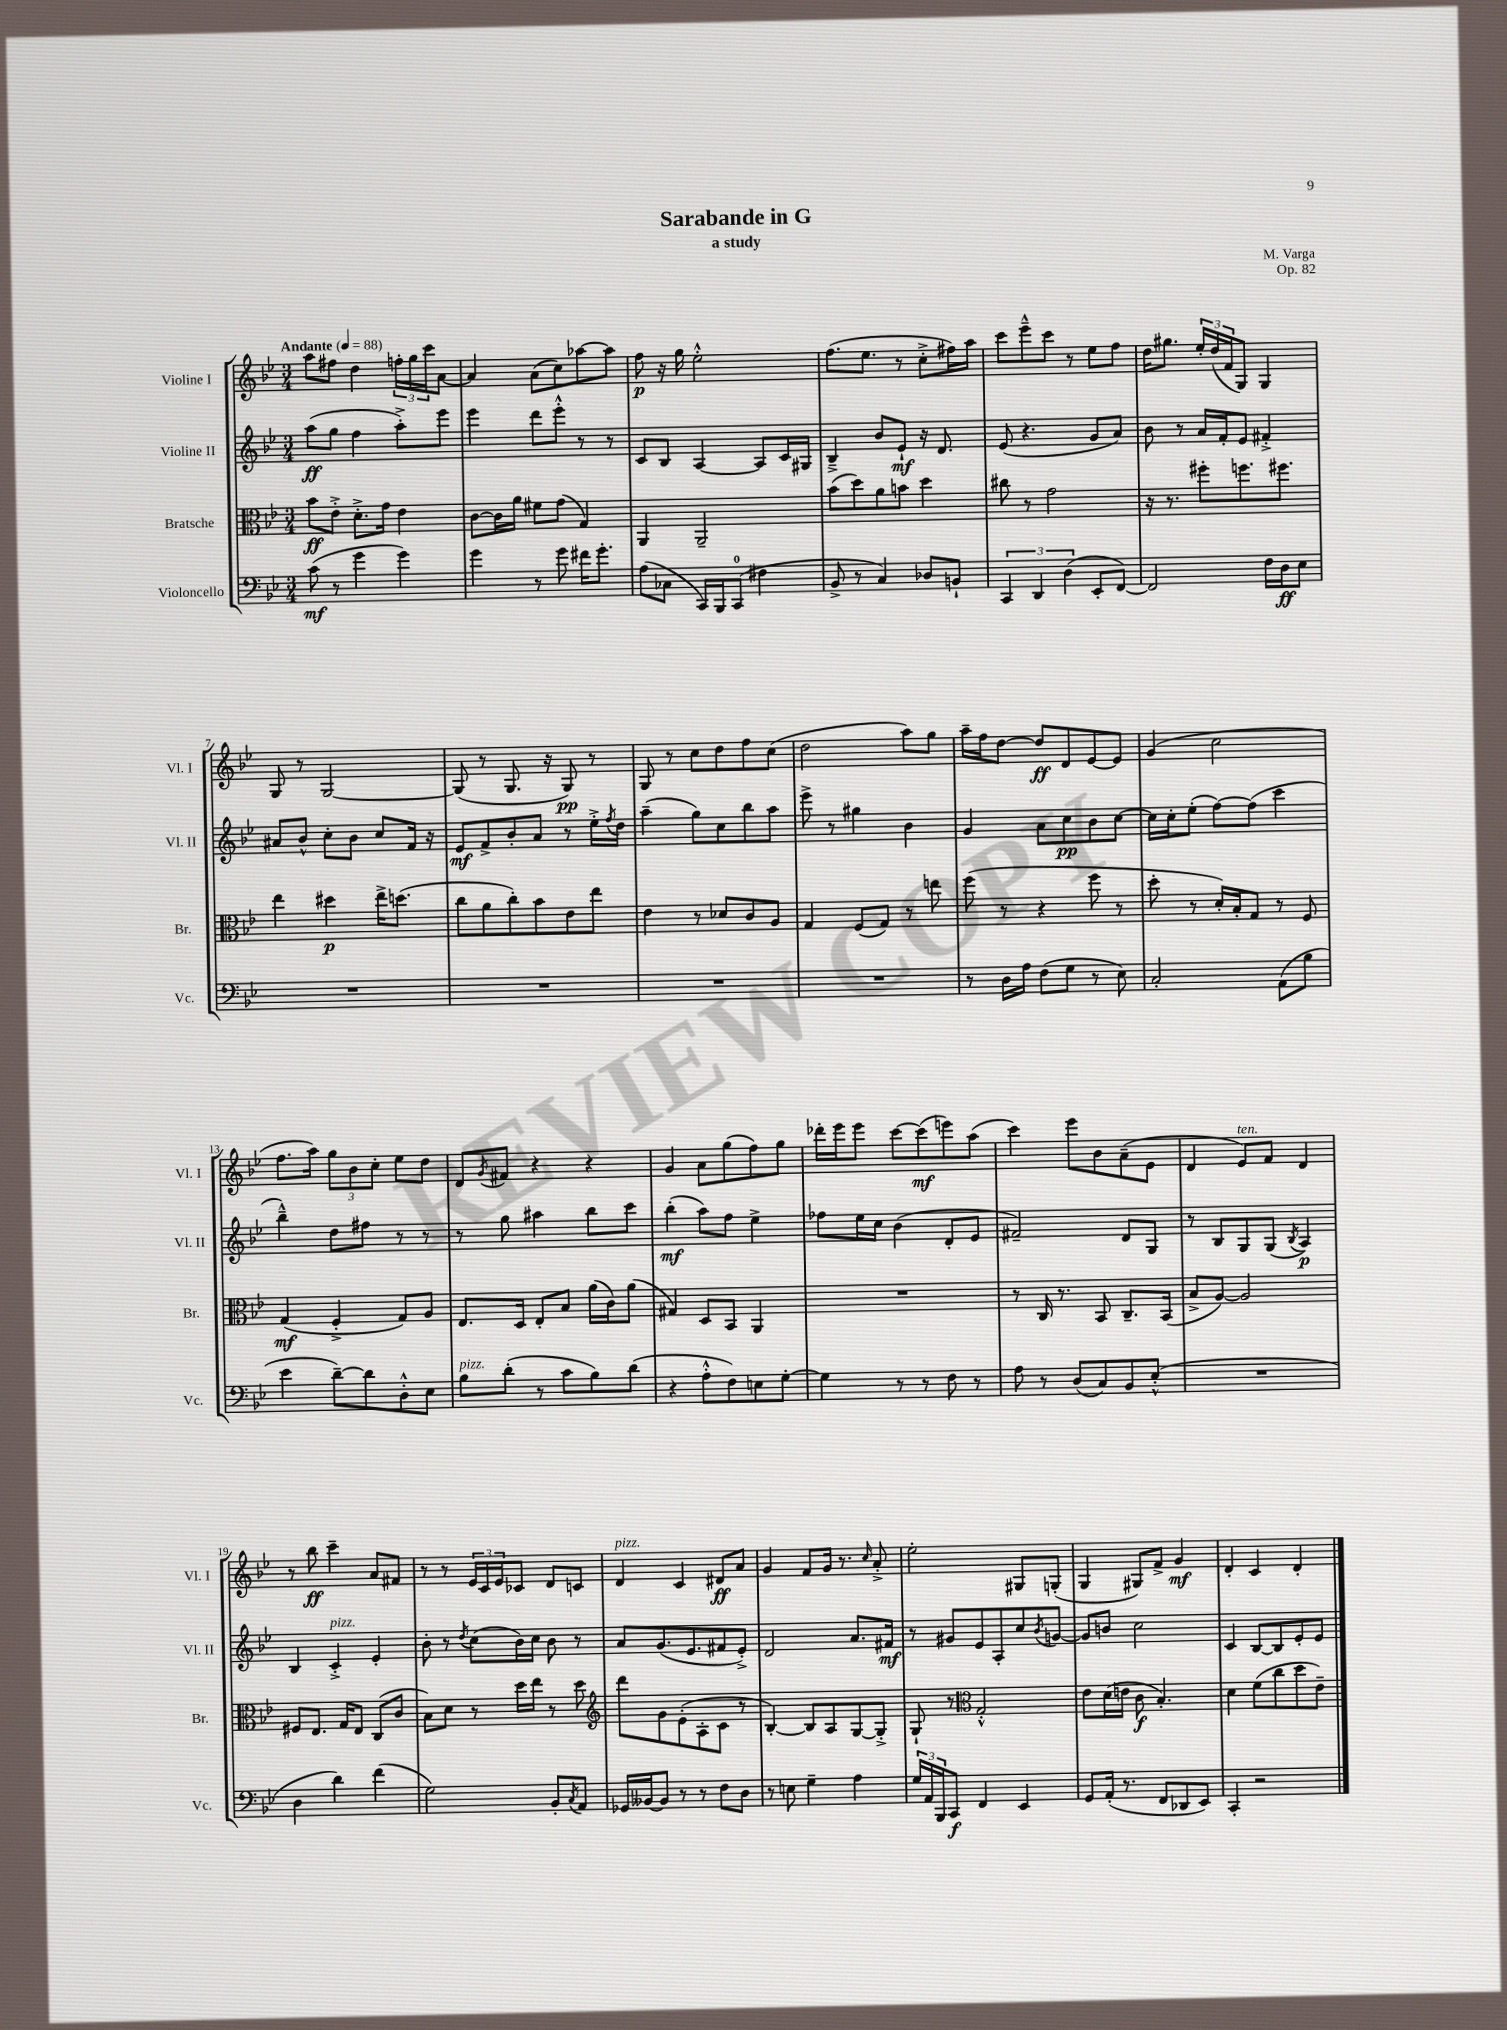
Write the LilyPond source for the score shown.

\header { title = "Sarabande in G" composer = "M. Varga" subtitle = "a study" opus = "Op. 82" }
<<
\new StaffGroup <<
\new Staff = "s0" \with { instrumentName = "Violine I" shortInstrumentName = "Vl. I" } {
    \clef treble \key bes \major \numericTimeSignature \time 3/4 \tempo "Andante" 4 = 88
    a''8 fis''8 d''4 \tuplet 3/2 { f''16-. g''16 c'''16 } a'8~ |
    a'4 a'8( c''8) aes''8~ aes''8 |
    f''8\p r16 g''16 ees''2-.-^ |
    f''8.( ees''8. r8 c''8-.-> fis''16) a''16 |
    c'''8 ees'''8---^ c'''8 r8 ees''8 f''8 |
    d''16 gis''8. \tuplet 3/2 { ees''16-. d''16( f'16 } g8) g4 |
    g8 r8 g2~ |
    g8( r8 g8. r16 g8\pp) r8 |
    g8 r8 c''8 d''8 f''8 c''8( |
    d''2 a''8) g''8 |
    a''16-- f''16 d''8~ d''8\ff d'8 ees'8~ ees'8 |
    g'4( c''2 |
    f''8. a''16) \tuplet 3/2 { g''8 bes'8 c''8-. } ees''8 d''8 |
    d'8 \acciaccatura { g'8 } fis'8 r4 r4 |
    g'4 a'8 g''8( f''8) g''8 |
    des'''16-. ees'''16 ees'''8 c'''8~ c'''8\mf( e'''8) a''8( |
    c'''4) ees'''8 bes'8 a'8--( ees'8 |
    d'4 ees'8^\markup { \italic "ten." }) f'8 d'4 |
    r8 bes''8\ff c'''4-- a'8 fis'8 |
    r8 r8 \tuplet 3/2 { ees'16 c'16 ees'16 } ces'8 d'8 c'8 |
    d'4^\markup { \italic "pizz." } c'4 dis'8\ff a'8 |
    g'4 f'8 g'16 r8. \grace { c''16 } a'8-.-> |
    ees''2-. gis8 g8-.( |
    g4 gis8) f'8-> g'4\mf |
    d'4-. c'4 d'4-. \bar "|." |
}
\new Staff = "s1" \with { instrumentName = "Violine II" shortInstrumentName = "Vl. II" } {
    \clef treble \key bes \major \numericTimeSignature \time 3/4
    a''8\ff( g''8 f''4 a''8-.->) ees'''8 |
    ees'''4 d'''8 ees'''8-.-^ r8 r8 |
    c'8 bes8 a4~ a8 c'16 gis16 |
    bes4---> bes'8 ees'8-!\mf r16 d'8. |
    ees'8( r4. g'8 a'8) |
    bes'8 r8 a'16 f'16-. ees'8 fis'4-.-> |
    ais'8 bes'8-^ c''8-. bes'8 c''8 f'16 r16 |
    ees'8\mf f'8-> bes'8-. a'8 r8 ees''16-.-> \acciaccatura { f''8 } d''16 |
    a''4--( g''8) c''8 bes''8 a''8 |
    ees'''8-> r8 gis''4 bes'4 |
    g'4 a'8 c''8\pp bes'8 c''8~ |
    c''16 c''16-. ees''8-.( f''8~) f''8( c'''4 |
    bes''4---^) d''8 fis''8 r8 r8 |
    r8 g''8 ais''4 bes''8 c'''8 |
    bes''4-.\mf( a''8) f''8 ees''4-> |
    fes''8 ees''16 c''16 bes'4( d'8-. ees'8 |
    fis'2--) d'8 g8 |
    r8 bes8 g8 g8( \acciaccatura { bes8 } a4\p) |
    bes4 c'4-.->^\markup { \italic "pizz." } ees'4-. |
    bes'8-. r8 \acciaccatura { d''8 } c''8( bes'16) c''16 bes'8 r8 |
    a'8 g'8.( ees'8. fis'8 ees'8-.->) |
    d'2 a'8. fis'16\mf |
    r8 gis'8 ees'8 a8-. c''8 \acciaccatura { bes'8 } g'8~ |
    g'8 b'8 c''2 |
    c'4 bes8~ bes8 ees'8-. ees'8 \bar "|." |
}
\new Staff = "s2" \with { instrumentName = "Bratsche" shortInstrumentName = "Br." } {
    \clef alto \key bes \major \numericTimeSignature \time 3/4
    bes'8\ff ees'8-.-> d'8.-.-> g'16 ees'4 |
    c'8~ c'16 a'16 fis'8 g'8( g4) |
    a,4 a,2-- |
    bes'8( d''8) a'8 b'8 d''4 |
    cis''8 r8 g'2 |
    r16 r8. fis''8-. f''8. fis''8. |
    ees''4 dis''4\p ees''16-> d''8.( |
    c''8 a'8 c''8-.) bes'8 ees'8 ees''8 |
    ees'4 r8 des'8 c'8 a8 |
    g4 f8( g8) r8 e''8 |
    f''8( r8 r4 f''8 r8 |
    d''8-. r8 d'16-.) bes16-. g8 r8 f8 |
    g4\mf( f4-.-> g8) a8 |
    ees8. d16 ees8-. bes8 a'16( c'16) a'8( |
    gis4) d8 bes,8 a,4 |
    R2. |
    r8 c16 r8. bes,8 c8.-- bes,16( |
    bes8-> a8~) a2 |
    fis8 ees8. g16 ees8 c8( c'8 |
    bes8) d'8 r8 d''16 ees''16 r8 d''8 |
    \clef treble d'''8 g'8 ees'8-.( a8-. c'8 r8 |
    bes4~-.) bes8 a8 g8~ g8-.-> |
    g8-! r8 \clef alto g2-.-^ |
    ees'8 d'16( e'16 c'8\f bes4.-.) |
    d'4 f'8( c''8 d''8 ees'8--) \bar "|." |
}
\new Staff = "s3" \with { instrumentName = "Violoncello" shortInstrumentName = "Vc." } {
    \clef bass \key bes \major \numericTimeSignature \time 3/4
    c'8\mf( r8 g'4 g'4) |
    g'4 r8 g'8 fis'16 g'8.-. |
    a8( ces8 c,16) bes,,16 c,8-0( fis4 |
    bes,8-> r8 c4) des8 b,8-! |
    \tuplet 3/2 { c,4 d,4 d4( } ees,8-. f,8~) |
    f,2 f16 d16\ff ees8 |
    R2. |
    R2. |
    R2. |
    R2. |
    r8 d16 a16 f8( g8 r8 ees8) |
    c2-. a,8( bes8 |
    ees'4 d'8~--) d'8 d8-.-^ ees8 |
    bes8^\markup { \italic "pizz." } d'8-.( r8 c'8 bes8) d'8( |
    r4 a8-.-^ f8) e8 g8~-. |
    g4 r8 r8 f8 r8 |
    a8 r8 d8( c8) bes,8 ees8-.-^( |
    R2. |
    d4 d'4) f'4( |
    g2) bes,8-. \acciaccatura { c8 } a,8 |
    ges,16 beses,16~ beses,8 r8 r8 f8 d8 |
    r8 e8 g4-- a4 |
    \tuplet 3/2 { g16 a,16 bes,,16 } c,8\f f,4 ees,4 |
    g,8 a,16-.( r8. f,8 des,8 ees,8) |
    c,4-. r2 \bar "|." |
}
>>
>>
